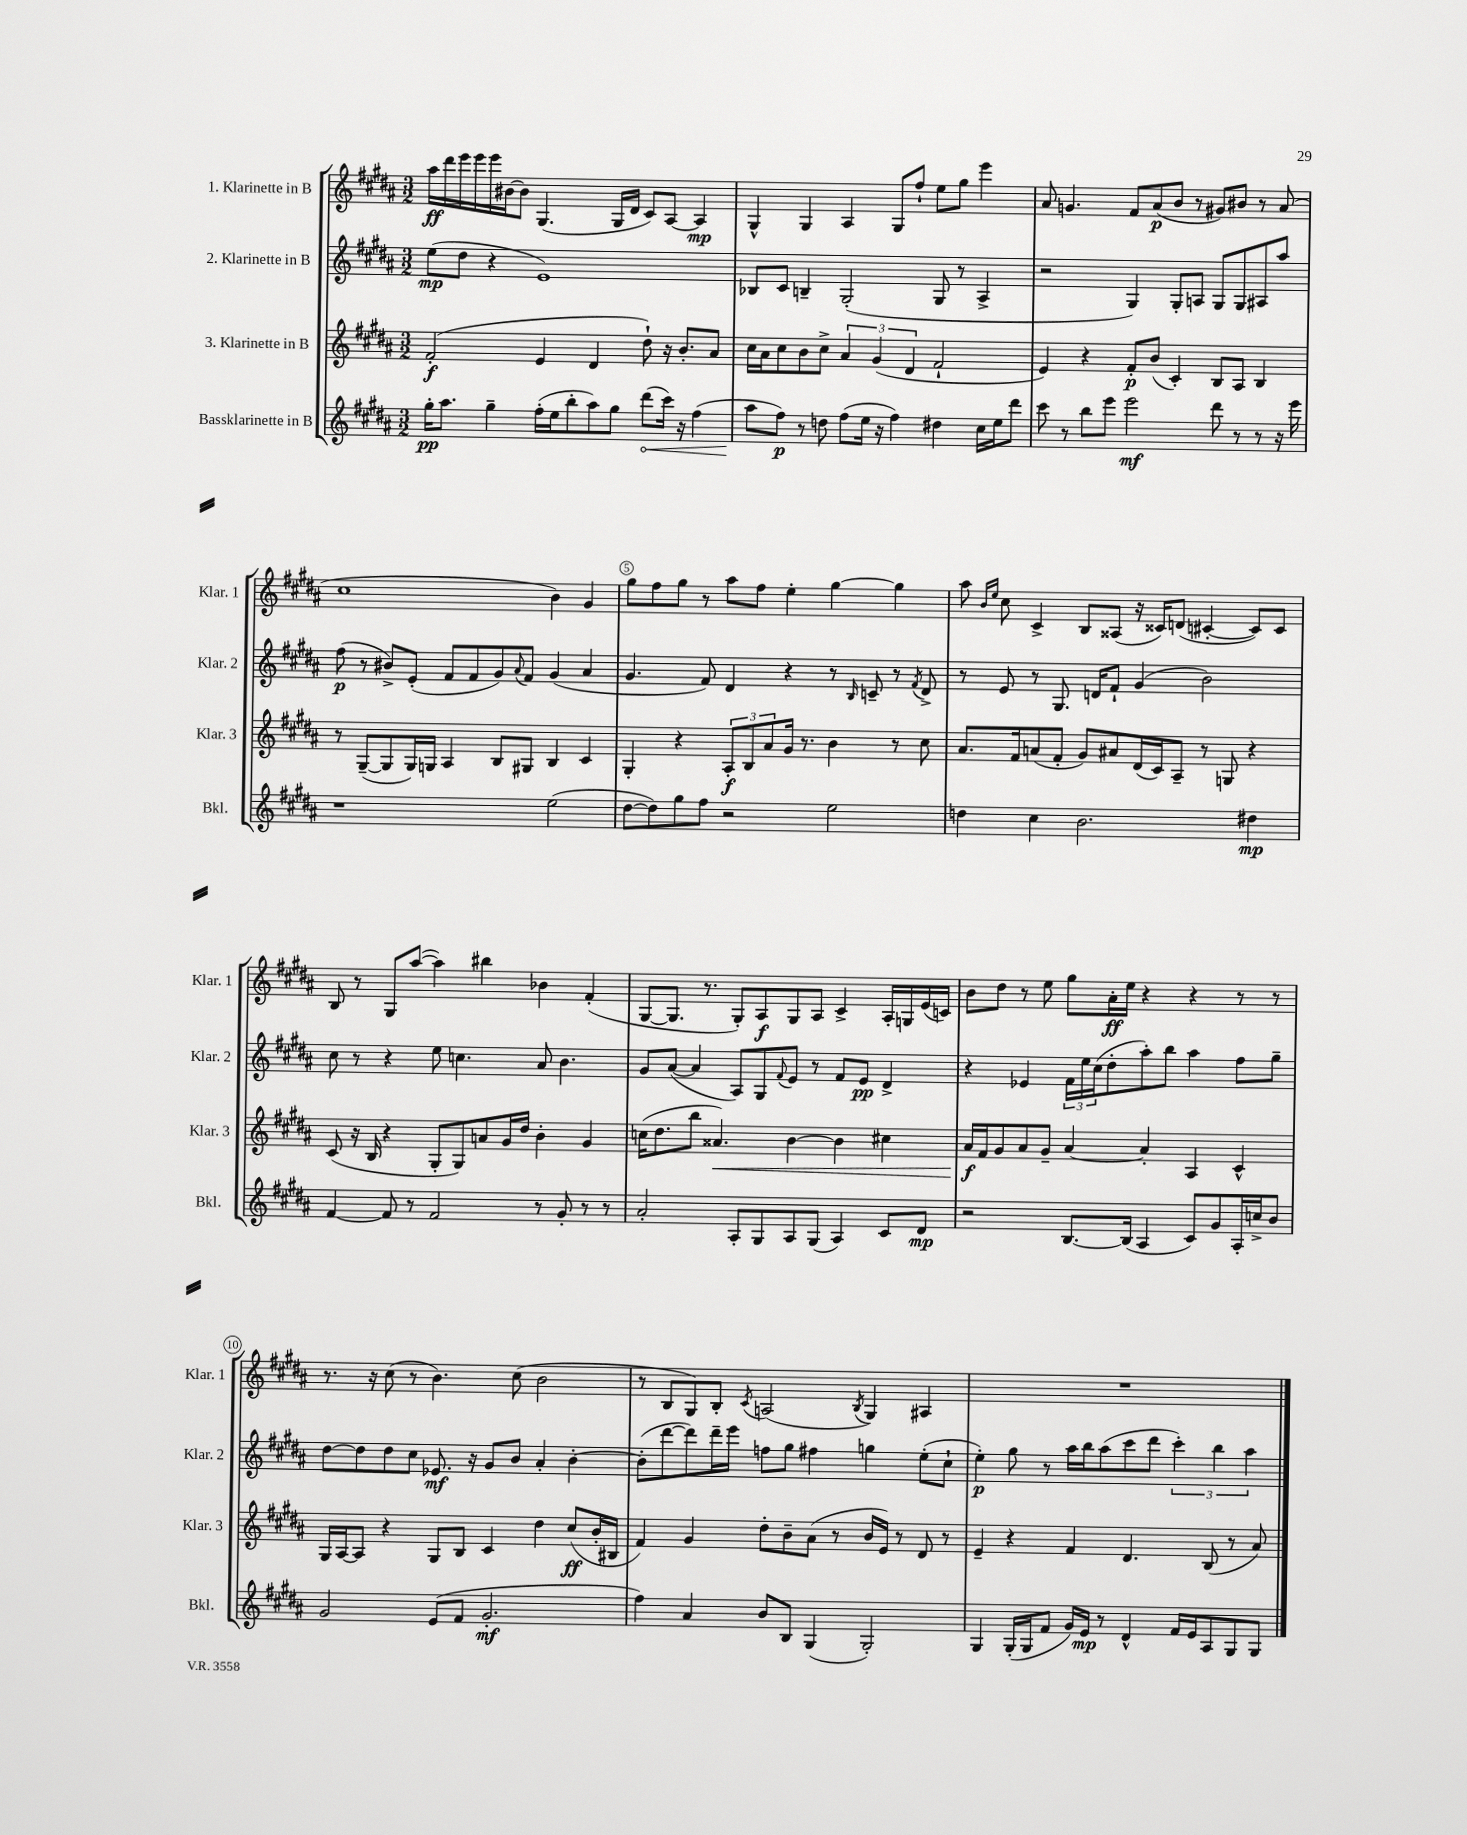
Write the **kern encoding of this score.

**kern	**dynam	**kern	**dynam	**kern	**dynam	**kern	**dynam
*part4	*part4	*part3	*part3	*part2	*part2	*part1	*part1
*staff4	*staff4	*staff3	*staff3	*staff2	*staff2	*staff1	*staff1
*I"Bassklarinette in B	*	*I"3. Klarinette in B	*	*I"2. Klarinette in B	*	*I"1. Klarinette in B	*
*I'Bkl.	*	*I'Klar. 3	*	*I'Klar. 2	*	*I'Klar. 1	*
*clefG2	*	*clefG2	*	*clefG2	*	*clefG2	*
*k[f#c#g#d#a#]	*	*k[f#c#g#d#a#]	*	*k[f#c#g#d#a#]	*	*k[f#c#g#d#a#]	*
*M3/2	*	*M3/2	*	*M3/2	*	*M3/2	*
=1	=1	=1	=1	=1	=1	=1	=1
16gg#'\KL	pp	(2f#'/	f	(8ee\L	mp	16aa#\LL	ff
8.aa#\J	.	.	.	.	.	16ddd#\	.
.	.	.	.	8dd#\J	.	16eee\	.
.	.	.	.	.	.	16eee\	.
4gg#~\	.	.	.	4r	.	16eee\	.
.	.	.	.	.	.	[16b#X\J	.
.	.	.	.	.	.	8b#\J]	.
(16ff#'\LL	.	4e/	.	1e)	.	(4.G#/	.
16ee\J	.	.	.	.	.	.	.
8bb'\	.	.	.	.	.	.	.
8aa#\)	.	4d#/	.	.	.	.	.
8gg#\J	.	.	.	.	.	16G#/LL	.
.	.	.	.	.	.	16d#/JJ	.
!	!LO:HP:b	!	!	!	!	!	!
(8ddd#\L	<	8dd#`\)	.	.	.	8c#/L)	.
16ccc#\Jk)	.	16r	.	.	.	[8A#/J	.
16r	.	8.b'/L	.	.	.	.	.
(4ff#\	.	.	.	.	.	4A#/]	mp
.	.	8a#/J	.	.	.	.	.
=2	=2	=2	=2	=2	=2	=2	=2
8aa#\L	.	16cc#\LL	.	8B-X/L	.	4G#^^/	.
.	.	16a#\J	.	.	.	.	.
8ff#\J)	[ p	8cc#\	.	8c#/J	.	.	.
8r	.	8b\	.	4Bn~/	.	4G#/	.
8ddn\	.	8cc#^\J	.	.	.	.	.
(8ff#\L	.	6a#/	.	(2G#'/	.	4A#/	.
16ee\Jk	.	.	.	.	.	.	.
.	.	(6g#/	.	.	.	.	.
16r	.	.	.	.	.	.	.
4ff#\)	.	.	.	.	.	8G#/L	.
.	.	6d#/	.	.	.	.	.
.	.	.	.	.	.	8ff#`/J	.
4dd#X\	.	2f#`/	.	8G#/	.	8ee\L	.
.	.	.	.	8r	.	8gg#\J	.
16cc#\LL	.	.	.	4A#^/	.	4eee\	.
16ee\J	.	.	.	.	.	.	.
8ddd#\J	.	.	.	.	.	.	.
=3	=3	=3	=3	=3	=3	=3	=3
8ccc#\	.	4e/)	.	2r	.	8a#/	.
8r	.	.	.	.	.	4.gn/	.
8bb\L	.	4r	.	.	.	.	.
8eee\J	.	.	.	.	.	.	.
2eee\	mf	8f#'/L	p	4G#/)	.	8f#/L	.
.	.	(8b/J	.	.	.	(8a#/	p
.	.	4c#'/)	.	8G#'/L	.	8b/J	.
.	.	.	.	8An/J	.	8r	.
8ddd#\	.	8B/L	.	8G#/L	.	8g#X/L)	.
8r	.	8A#/J	.	8G#/	.	8b#X/J	.
8r	.	4B/	.	8A#X/	.	8r	.
16r	.	.	.	8aa#/J	.	(8a#/	.
16eee\	.	.	.	.	.	.	.
!!LO:LB:g=z
=4	=4	=4	=4	=4	=4	=4	=4
1r	.	8r	.	(8ff#\	p	1cc#	.
.	.	([8G#~/L	.	8r	.	.	.
.	.	8G#/]	.	8b#X^/L)	.	.	.
.	.	16G#/L)	.	(8e'/J	.	.	.
.	.	16Gn/JJ	.	.	.	.	.
.	.	4A#/	.	8f#/L	.	.	.
.	.	.	.	8f#/	.	.	.
.	.	8B/L	.	8g#/)	.	.	.
.	.	.	.	8qqa#/	.	.	.
.	.	8G#X/J	.	8f#/J	.	.	.
(2ee\	.	4B/	.	(4g#/	.	4b\)	.
.	.	4c#/	.	4a#/	.	4g#/	.
=5	=5	=5	=5	=5	=5	=5	=5
[8dd#\L	.	4G#'/	.	4.g#/	.	8gg#\L	.
8dd#\])	.	.	.	.	.	8ff#\	.
8gg#\	.	4r	.	.	.	8gg#\J	.
8ff#\J	.	.	.	8f#/)	.	8r	.
2r	.	12A#'/L	f	4d#/	.	8aa#\L	.
.	.	12B/	.	.	.	.	.
.	.	.	.	.	.	8ff#\J	.
.	.	12a#/	.	.	.	.	.
.	.	16g#/Jk	.	4r	.	4ee'\	.
.	.	8.r	.	.	.	.	.
2ee\	.	4b\	.	8r	.	[4gg#\	.
.	.	.	.	16qqB/	.	.	.
.	.	.	.	8cn~/	.	.	.
.	.	8r	.	8r	.	4gg#\]	.
.	.	.	.	8qf#/	.	.	.
.	.	8cc#\	.	8d#^/	.	.	.
=6	=6	=6	=6	=6	=6	=6	=6
4ddn\	.	8.a#/L	.	8r	.	8aa#\	.
.	.	.	.	.	.	16qqb/LL	.
.	.	.	.	.	.	16qqee/JJ	.
.	.	.	.	8e/	.	8cc#\	.
.	.	16f#/k	.	.	.	.	.
4cc#\	.	(8an/	.	8r	.	4c#^/	.
.	.	8f#'/J	.	8.G#/	.	.	.
2.b\	.	8g#/L)	.	.	.	8B/L	.
.	.	.	.	16dn/KL	.	.	.
.	.	8a#X/	.	8f#`/J	.	(8A##X/J	.
.	.	(16d#/L	.	(4g#/	.	16r	.
.	.	16c#/J)	.	.	.	16c##X/KL)	.
.	.	8A#~/J	.	.	.	(8dn/J	.
.	.	8r	.	2b\)	.	[4c#X'/	.
.	.	8Gn/	.	.	.	.	.
4dd#X\	mp	4r	.	.	.	8c#/L])	.
.	.	.	.	.	.	8c#/J	.
!!LO:LB:g=z
=7	=7	=7	=7	=7	=7	=7	=7
[4f#/	.	(8c#/	.	8cc#\	.	8B/	.
.	.	16r	.	8r	.	8r	.
.	.	16B/	.	.	.	.	.
8f#/]	.	4r	.	4r	.	8G#/L	.
8r	.	.	.	.	.	([8aa#/J	.
2f#/	.	8G#'/L	.	8ee\	.	4aa#\])	.
.	.	8G#/)	.	4.ccn\	.	.	.
.	.	8an/	.	.	.	4bb#X\	.
.	.	16g#/L	.	.	.	.	.
.	.	16dd#/JJ	.	.	.	.	.
8r	.	4b'\	.	8a#/	.	4b-X\	.
8g#'/	.	.	.	4.b\	.	.	.
8r	.	4g#/	.	.	.	(4f#'/	.
8r	.	.	.	.	.	.	.
=8	=8	=8	=8	=8	=8	=8	=8
2a#'/	.	(16ccn\KL	.	8g#/L	.	[8G#/L	.
.	.	8.dd#\	.	.	.	.	.
.	.	.	.	([8a#/J	.	8.G#/J]	.
.	.	8bb\J	.	4a#/]	.	.	.
.	.	.	.	.	.	8.r	.
!	!	!	!LO:HP:b	!	!	!	!
.	.	4.a##X/)	<	.	.	.	.
8A#'/L	.	.	.	8A#/L)	.	8G#'/L)	.
8G#/	.	.	.	8G#/	.	8A#/	f
.	.	.	.	8qqf#/	.	.	.
8A#/	.	[4b\	.	8e/J	.	8G#/	.
(8G#/J	.	.	.	8r	.	8A#/J	.
4A#/)	.	4b\]	.	8f#/L	.	4c#^/	.
.	.	.	.	8e/J	pp	.	.
8c#/L	.	4cc#X\	.	4d#^/	.	16A#'/LL	.
.	.	.	.	.	.	16Gn/	.
8d#/J	mp	.	.	.	.	(16e/	.
.	.	.	.	.	.	16cn/JJ)	.
=9	=9	=9	=9	=9	=9	=9	=9
2r	.	16a#/LL	f	4r	.	8b\L	.
.	.	16f#/J	[	.	.	.	.
.	.	8g#/	.	.	.	8dd#\J	.
.	.	8a#/	.	4e-X/	.	8r	.
.	.	8g#~/J	.	.	.	8ee\	.
[8.B/L	.	[4a#/	.	24f#\LL	.	8gg#\L	.
.	.	.	.	24ee\	.	.	.
.	.	.	.	(24cc#\J	.	.	.
.	.	.	.	8dd#'\	.	16a#'\L	ff
(16B/Jk]	.	.	.	.	.	16ee\JJ	.
4A#/	.	4a#'/]	.	8aa#'\)	.	4r	.
.	.	.	.	8bb\J	.	.	.
8c#/L)	.	4A#/	.	4aa#\	.	4r	.
8g#/	.	.	.	.	.	.	.
16A#'/L	.	4c#^^/	.	8ff#\L	.	8r	.
16ccn^/J	.	.	.	.	.	.	.
8b/J	.	.	.	8gg#~\J	.	8r	.
!!LO:LB:g=z
=10	=10	=10	=10	=10	=10	=10	=10
2g#/	.	16G#/LL	.	[8dd#\L	.	8.r	.
.	.	[16A#/J	.	.	.	.	.
.	.	8A#/J]	.	8dd#\]	.	.	.
.	.	.	.	.	.	16r	.
.	.	4r	.	8dd#\	.	(8cc#\	.
.	.	.	.	8cc#\J	.	8r	.
(8e/L	.	8G#/L	.	8.e-X/	mf	4.b\)	.
8f#/J	.	8B/J	.	.	.	.	.
.	.	.	.	16r	.	.	.
2.g#'/	mf	4c#/	.	8g#/L	.	.	.
.	.	.	.	8b/J	.	(8cc#\	.
.	.	4dd#\	.	4a#'/	.	2b\	.
.	.	(8cc#/L	ff	[4b'\	.	.	.
.	.	16b'/L	.	.	.	.	.
.	.	16B#X/JJ	.	.	.	.	.
=11	=11	=11	=11	=11	=11	=11	=11
4ff#\)	.	4f#/)	.	(8b'\L]	.	8r	.
.	.	.	.	[8ddd#\	.	8B/L	.
4a#/	.	4g#/	.	8ddd#\])	.	8G#/)	.
.	.	.	.	16ddd#~\L	.	8B'/J	.
.	.	.	.	16eee\JJ	.	.	.
.	.	.	.	.	.	8qc#/	.
8b/L	.	8dd#'\L	.	8ffn\L	.	(2An/	.
8B/J	.	8b~\	.	8gg#\J	.	.	.
(4G#/	.	(8a#\J	.	4ff#X\	.	.	.
.	.	8r	.	.	.	.	.
.	.	.	.	.	.	8qB/	.
2G#'/)	.	16b/LL	.	4ggn\	.	4G#/)	.
.	.	16e/JJ)	.	.	.	.	.
.	.	8r	.	.	.	.	.
.	.	8d#/	.	(8ee'\L	.	4A#X/	.
.	.	8r	.	8cc#`\J	.	.	.
=12	=12	=12	=12	=12	=12	=12	=12
4G#/	.	4e~/	.	4ee'\)	p	1.r	.
(16G#'/LL	.	4r	.	8gg#\	.	.	.
16G#/J	.	.	.	.	.	.	.
8f#/J	.	.	.	8r	.	.	.
16g#/LL)	.	4f#/	.	16aa#\LL	.	.	.
16e/JJ	mp	.	.	16bb\J	.	.	.
8r	.	.	.	(8aa#\	.	.	.
4d#^^/	.	4.d#/	.	8ccc#\	.	.	.
.	.	.	.	8ddd#\J	.	.	.
16f#/LL	.	.	.	6ccc#'\)	.	.	.
16e/J	.	.	.	.	.	.	.
8A#/	.	(8B/	.	.	.	.	.
.	.	.	.	6bb\	.	.	.
8G#/	.	8r	.	.	.	.	.
.	.	.	.	6aa#\	.	.	.
8G#/J	.	8a#/)	.	.	.	.	.
==	==	==	==	==	==	==	==
*-	*-	*-	*-	*-	*-	*-	*-
